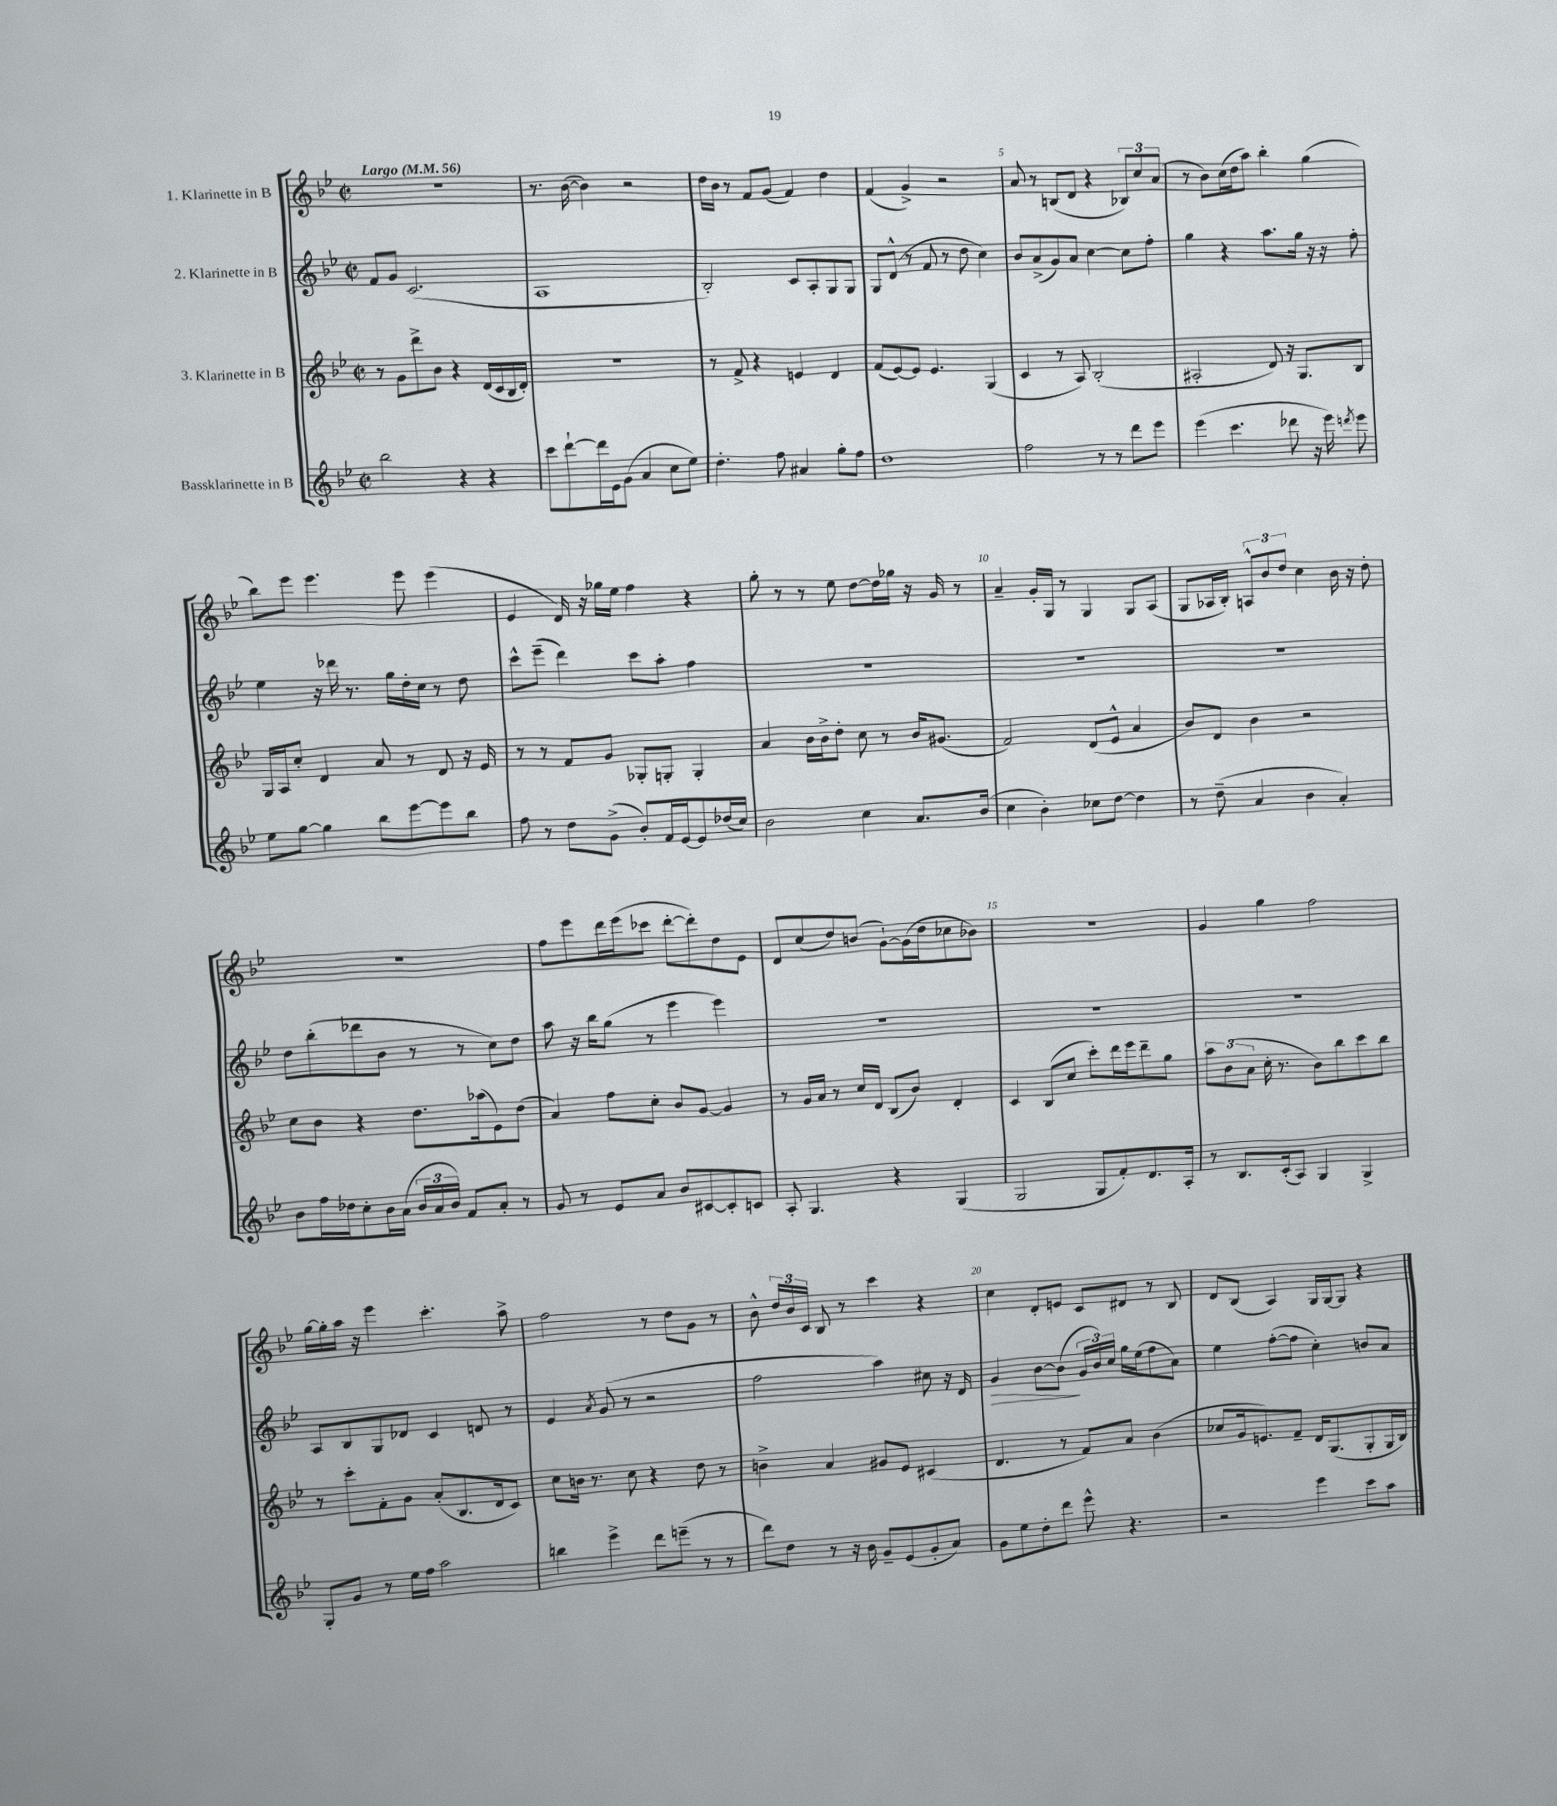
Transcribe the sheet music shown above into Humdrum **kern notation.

**kern	**kern	**kern	**kern
*staff4	*staff3	*staff2	*staff1
*clefG2	*clefG2	*clefG2	*clefG2
*k[b-e-]	*k[b-e-]	*k[b-e-]	*k[b-e-]
*M2/2	*M2/2	*M2/2	*M2/2
*met(c|)	*met(c|)	*met(c|)	*met(c|)
*MM56	*MM56	*MM56	*MM56
2bb-	8r	8f	1r
.	8g	8g	.
.	8ddd^	(2.c	.
.	8b-	.	.
4r	4r	.	.
4r	(16d	.	.
.	16c	.	.
.	16B-	.	.
.	16d')	.	.
=	=	=	=
8ccc	1r	1A	8.r
[8ddd`	.	.	.
.	.	.	([16b-
16ddd]	.	.	4b-])
16e-	.	.	.
(8g	.	.	.
4a	.	.	2r
8cc	.	.	.
8ee-)	.	.	.
=	=	=	=
4.dd'	8r	2B-')	16dd
.	.	.	16b-
.	8f^	.	8r
.	4r	.	8f
8ff	.	.	(8g
4a#	4e	8c	4f)
.	.	8A'	.
8gg'	4d	8G	4dd
8ff	.	8G	.
=	=	=	=
1dd	(8f	8G	(4f
.	[8e-)	(8d^^	.
.	8e-]	8r	4g^)
.	4.e-	8f	.
.	.	8r	2r
.	.	8dd	.
.	(4G	4cc)	.
=	=	=	=
2ff	4c	8b-	8a
.	.	(8a^	8r
.	8r	8g)	(8B
.	8A)	8a	8d
8r	(2B-'	[4cc	4r
8r	.	.	.
8ddd	.	8cc]	12B-)
.	.	.	12cc
8eee-	.	8ff'	.
.	.	.	(12a
=	=	=	=
(4eee-	2A#'	4gg	8r
.	.	.	8b-)
4.ccc	.	4r	(16cc
.	.	.	16dd
.	.	.	8aa)
.	8d)	8.aa	4bb-'
8ddd-	16r	.	.
.	8.G	16gg	.
16r	.	16r	(4gg
16eee-)	.	16r	.
8qddd	.	.	.
8eee-	8B-	8ff'	.
=	=	=	=
8ee-	16G	4ee-	8bb-)
.	16A	.	.
[8gg	8cc'	.	8eee-
4gg]	4d	16r	4.eee-
.	.	16ddd-	.
.	.	8.r	.
8bb-	8a	.	.
.	.	16gg	.
[8eee-	8r	16dd'	8eee-
.	.	16cc	.
8eee-]	8d	8r	(4eee-
8bb-	16r	8dd	.
.	16e-	.	.
=	=	=	=
8ff	8r	8ccc^^	4e-
8r	8r	(8eee-~	.
8dd	8f	4ddd)	16d)
.	.	.	16r
(8g^	8g	.	16gg-
.	.	.	16ee-
8b-')	8G-'	8ccc	4ff
16f	8G'	8aa'	.
[16e-	.	.	.
8e-]	4G'	4ff	4r
(16dd-	.	.	.
16cc)	.	.	.
=	=	=	=
2b-	4a	1r	8gg'
.	.	.	8r
.	16b-	.	8r
.	16b-^	.	.
.	8dd'	.	8ee-
4cc	8cc	.	[8dd
.	8r	.	16dd]
.	.	.	16gg-
8.a	16b-	.	16r
.	(8.g#	.	16g
.	.	.	8r
(16b-	.	.	.
=	=	=	=
4cc	2f)	1r	4a~
4b-')	.	.	16g'
.	.	.	16G
.	.	.	8r
8cc-	(8d	.	4G
[8dd	8e-^^	.	.
4dd]	4a	.	8G
.	.	.	(8A
=	=	=	=
8r	8b-)	1r	8G
(8dd~	8d	.	16A-
.	.	.	16B-')
4a	4b-	.	12A^^
.	.	.	12b-
.	.	.	12dd
4b-	2r	.	4cc
4a')	.	.	16b-
.	.	.	16r
.	.	.	8dd'
=	=	=	=
8b-	8cc	8dd	1r
16ff	8b-	(8bb-'	.
16dd-	.	.	.
8cc'	4r	8ddd-	.
16b-	.	8b-	.
(16a	.	.	.
24b-	8.dd	8r	.
24a	.	.	.
24b-)	.	.	.
8f	.	8r	.
.	(16aa-	.	.
8a'	8e-)	8cc)	.
8r	(8dd	8dd	.
=	=	=	=
8g	4a)	8aa	8ff
8r	.	16r	8eee-
.	.	16bb-	.
8e-	8ff	(8gg	16ddd
.	.	.	(16eee-
8a	8cc'	8r	8ccc-
8b-	8b-	4eee-	[8ddd'
[8c#	[8g	.	8ddd'])
8c#']	4g]	4eee-)	8dd
8c	.	.	8e-
=	=	=	=
8A'	8r	1r	8d
4.G	16g	.	(8cc
.	16a	.	.
.	8r	.	8dd)
.	16cc	.	(8b
.	16d	.	.
4r	(8B-	.	[8g`)
.	8b-)	.	(16g]
.	.	.	16dd
(4G	4d'	.	8cc-
.	.	.	8b-)
=	=	=	=
2G	4c	1r	1r
.	(8B-	.	.
.	8cc	.	.
8G	8ccc')	.	.
8f')	16ddd	.	.
.	16eee-	.	.
8.d	8ddd~	.	.
.	8gg	.	.
16A'	.	.	.
=	=	=	=
8r	12aa	1r	4g
.	(12b-	.	.
8.B-	.	.	.
.	12a	.	.
.	16cc'	.	4gg
(16c'	8.r	.	.
8A)	.	.	.
4G	8b-)	.	2ff
.	8bb-	.	.
4G^	8ccc	.	.
.	8bb-	.	.
=	=	=	=
8G'	8r	8A	[16gg
.	.	.	16gg']
8g	8ccc'	8B-	16aa
.	.	.	16r
8r	8f'	8G	4eee-
16ee-	8g	8d-	.
16ff	.	.	.
2aa	(8a'	4c	4.ccc'
.	8.B-	.	.
.	.	8d	.
.	16d	.	.
.	8c)	8r	8aa^
=	=	=	=
4bb	8cc	4e-	2ff
.	16b	.	.
.	8.r	.	.
.	.	8qa	.
4eee-^	.	(8g	.
.	8cc	8r	.
8ddd	4r	2r	8r
(8eee~	.	.	8dd
8r	8dd	.	8g
8r	8r	.	8r
=	=	=	=
8ddd)	4b^	2ff	8b-^^
8dd	.	.	24dd
.	.	.	24b-
.	.	.	24c
8r	4a	.	8B-
16r	.	.	8r
16b-	.	.	.
8g~	8g#	4aa)	4ccc
(8e-	8e-	.	.
8g'	(4c#	8cc#	4r
8a)	.	16r	.
.	.	16d	.
=	=	=	=
8g	4.d	4g	4cc
8ee-	.	.	.
8dd'	.	[8b-	8d'
8ddd	8r	(8b-]	8e
8eee-^^	8f)	24g	8c
.	.	24b-)	.
.	.	24cc	.
4.r	8a	16gg	8d#
.	.	(16ee-	.
.	(4b-	8ff	8r
.	.	8a)	8B-
=	=	=	=
2r	8cc-	4ee-	8d
.	16g	.	(8B-
.	8.e)	.	.
.	.	([8ff'	4A)
.	8f~	8ff]	.
4eee-	16d	4cc')	16G
.	(8.G	.	[16G
.	.	.	8G]
8ccc	8G'	8b	4r
8aa	16G	8a	.
.	16B-)	.	.
==	==	==	==
*-	*-	*-	*-
